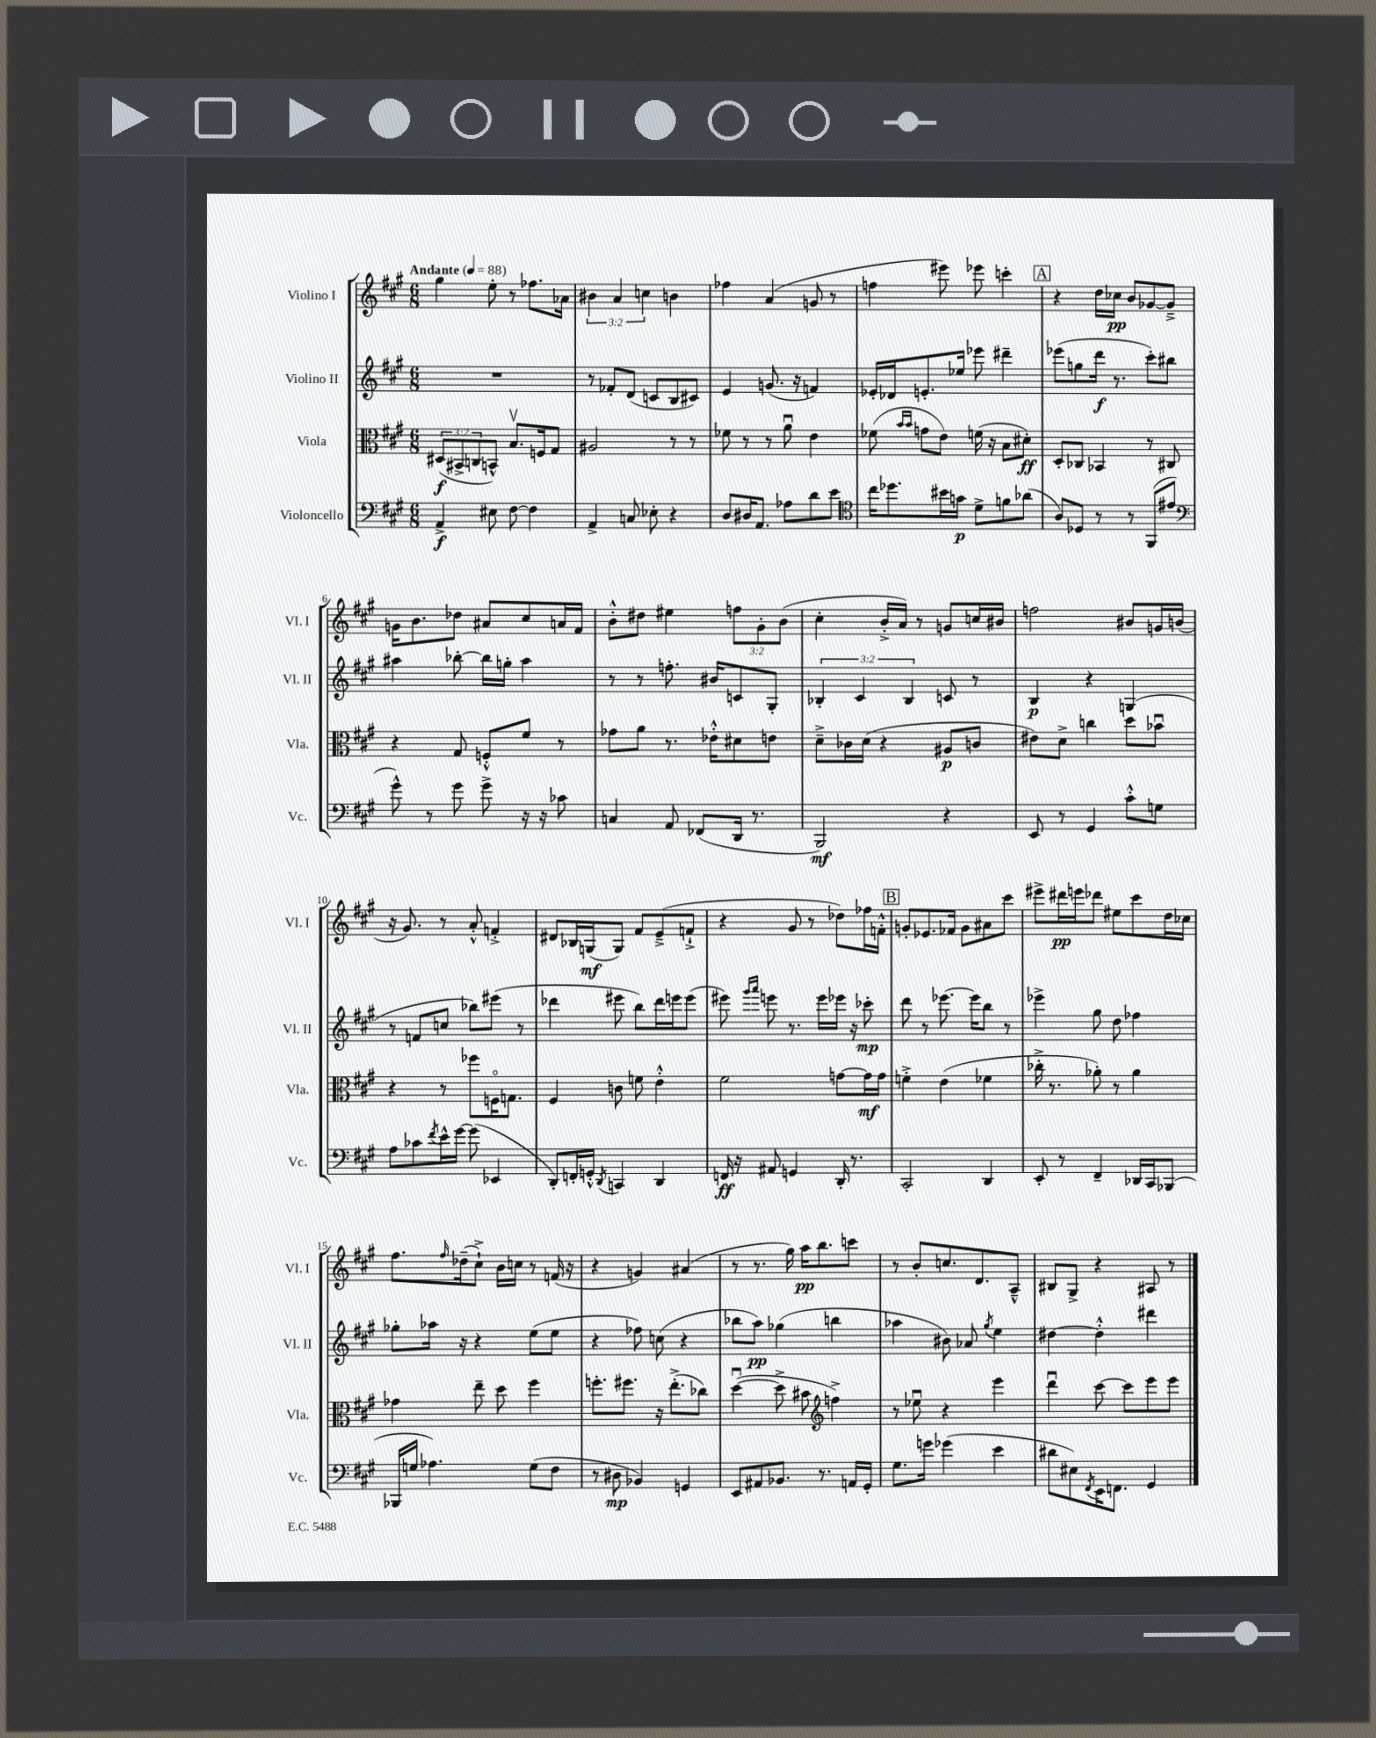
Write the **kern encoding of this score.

**kern	**kern	**kern	**kern
*staff4	*staff3	*staff2	*staff1
*clefF4	*clefC3	*clefG2	*clefG2
*k[f#c#g#]	*k[f#c#g#]	*k[f#c#g#]	*k[f#c#g#]
*M6/8	*M6/8	*M6/8	*M6/8
*MM88	*MM88	*MM88	*MM88
4AA^	(12D#	2.r	4gg#
.	12BB#^	.	.
.	12C	.	.
8E#	8BB^^)	.	8ee'
[8F#	8.Bv	.	8r
4F#]	.	.	8.ff-
.	16F	.	.
.	8G#	.	.
.	.	.	16a-
=	=	=	=
4AA^	2A#	8r	6b#
.	.	8f-'	.
.	.	.	6a
8C	.	(8d	.
.	.	.	6cc
8E-'	.	8c	.
4r	8r	8B	4b
.	8r	8c#)	.
=	=	=	=
8D	8f-	4e	4ff-
16D#	8r	.	.
8.AA	.	.	.
.	8r	(8.g	(4a
8A-	8au	.	.
.	.	16r	.
8d	4e	4f)	8g
8e	.	.	8r
=	=	=	=
*clefC4	*	*	*
16cc#	(8f-	16e-'	4ff
8.dd-	.	16d-	.
.	16qqb	.	.
.	16qqb	.	.
.	8g	8.e'	.
16b#	8e)	.	8eee#)
16g	.	16ee-	.
8d^	(16f	8eee-	8eee-
.	16r	.	.
8f	8B	4ddd#~	4ccc'
(8a-	8d#')	.	.
=	=	=	=
8A)	8D'	(8eee-	4r
8D-	8C-	8gg	.
8r	4BB-	16ddd	16dd
.	.	8.r	16cc-
8r	.	.	8b
(8FF#	8r	8ccc#')	[8g-
8e#	8C#	8bb#	8g-~^]
=	=	=	=
*clefF4	*	*	*
8g#^^)	4r	4aa#	16g
.	.	.	8.b
8r	.	.	.
8g#	8G#	[8bb-'	8dd-
8g#^	8F'^^	16bb-]	8a#
.	.	16gg'	.
16r	8f#	4aa#	8cc#
16r	.	.	.
8c-	8r	.	16a
.	.	.	16f#
=	=	=	=
4C	8g-	8r	8b'^^
.	8a	8r	8dd#
8AA	8.r	8.ff'	4ee#
(8FF-	.	.	.
.	16e-'^^	16b#	.
16DD	8d#	8c	12ff
8.r	.	.	.
.	.	.	12g#'
.	8e	8G#'	.
.	.	.	(12b
=	=	=	=
2BBB)	8d~^	6B-'	4cc#'
.	16c-	.	.
.	.	6c#	.
.	(16d	.	.
.	4r	.	16b'^
.	.	.	16a)
.	.	6B-	.
.	.	.	8r
4r	8A#	8c	8g
.	8c	8r	16cc
.	.	.	16b#
=	=	=	=
8EE	8e#)	4B	2ff
8r	8d^	.	.
4GG#	4cc	4r	.
8c#'^^	8dd	(4G	8b#
8G	8b-u	.	16g
.	.	.	(16b
=	=	=	=
8A	4r	8r	16r
.	.	.	8.g#)
8c-	.	8f	.
8qf#	.	.	.
16e^^	8r	8cc	8r
[16g#	.	.	.
(8g#]	8ff-	8bb-)	8a'^^
4EE-	16Fo	(8eee#	4f'^
.	8.G	.	.
.	.	8r	.
=	=	=	=
8DD')	4F#	4ddd-	8d#
16FF'	.	.	16B-
16GG'^^	.	.	(16G
8qDD	.	.	.
4CC	8c	8eee#	8G)
.	8f	8bb)	8f#
4DD	4e'^^	16ddd-	(8e~^
.	.	16eee	.
.	.	(8eee	8f`^
=	=	=	=
16FF	2f#	8eee#)	4r
16r	.	.	.
.	.	16qqggg#	.
.	.	16qqaaa	.
8AA#	.	8eee	.
4GG	.	8.r	8g#
.	.	.	8r
.	.	16eee	.
16DD'	[8g	16eee-	8dd-)
8.r	.	16r	.
.	16g]	8ccc-'	16ff-
.	16g	.	16f'^^
=	=	=	=
2CC#'	4f'^	8ddd	8g'
.	.	8r	8.e-
.	(4e	[8.eee-	.
.	.	.	16f-
.	.	.	8g
.	.	16eee-]	.
4DD	4f-	8bb	8a#
.	.	8r	8ccc#
=	=	=	=
8EE'	16cc-'^	4eee-^	8eee#^
.	8.r	.	.
8r	.	.	16ddd#
.	.	.	16eee
4FF#~	8a-')	8gg#	8ddd-
.	8r	8dd	8ee#
16DD-	4a-	4ff-	8ccc#
16CC#	.	.	.
(8BBB-	.	.	16dd
.	.	.	16cc-
=	=	=	=
16BBB-	4g-	8gg-'	8.ff#
16G	.	.	.
4.A-)	.	16aa-	.
.	.	.	16qqff#
.	.	16r	(16dd-~
.	8ee~	4r	8cc#`^)
.	8dd	.	16b
.	.	.	16cc
(8G	4ff#	(8ee	8r
8F#	.	8ee	(16f
.	.	.	16r
=	=	=	=
8r	8.ff'	4r	4r
8D#	.	.	.
.	8.ff#	.	.
4BB-)	.	8ff-)	4g)
.	16r	(8cc	.
.	(8.ee'^	.	.
4GG	.	4r	(4a#
.	8cc-)	.	.
=	=	=	=
8EE	([4ddu	8bb-	8r
8AA#	.	8aa)	8.r
8.BB-	8dd^]	(4gg-	.
.	.	.	16gg#)
.	8b#	.	16aa
8.r	.	.	8.bb
*	*clefG2	*	*
.	4ff^)	4bb	.
16AA	.	.	8ccc
16GG#'	.	.	.
=	=	=	=
8.G#	8r	4aa-	8r
.	8ee-u	.	8b'
16g	.	.	.
(4g-	4r	8b#)	8.cc
.	.	8a-	.
.	.	.	8.d
.	.	8qgg#	.
4e	4eee	4ee	.
.	.	.	8A~^^
=	=	=	=
8d#	4dddu	[4dd#	8B#
8E#)	.	.	8G#^
8qFF#	.	.	.
16EE	[8ccc#	4dd#'^^]	4r
8.FF	.	.	.
.	8ccc#]	.	.
4GG#	8eee	4ddd#	8A#
.	8eee	.	8r
==	==	==	==
*-	*-	*-	*-
